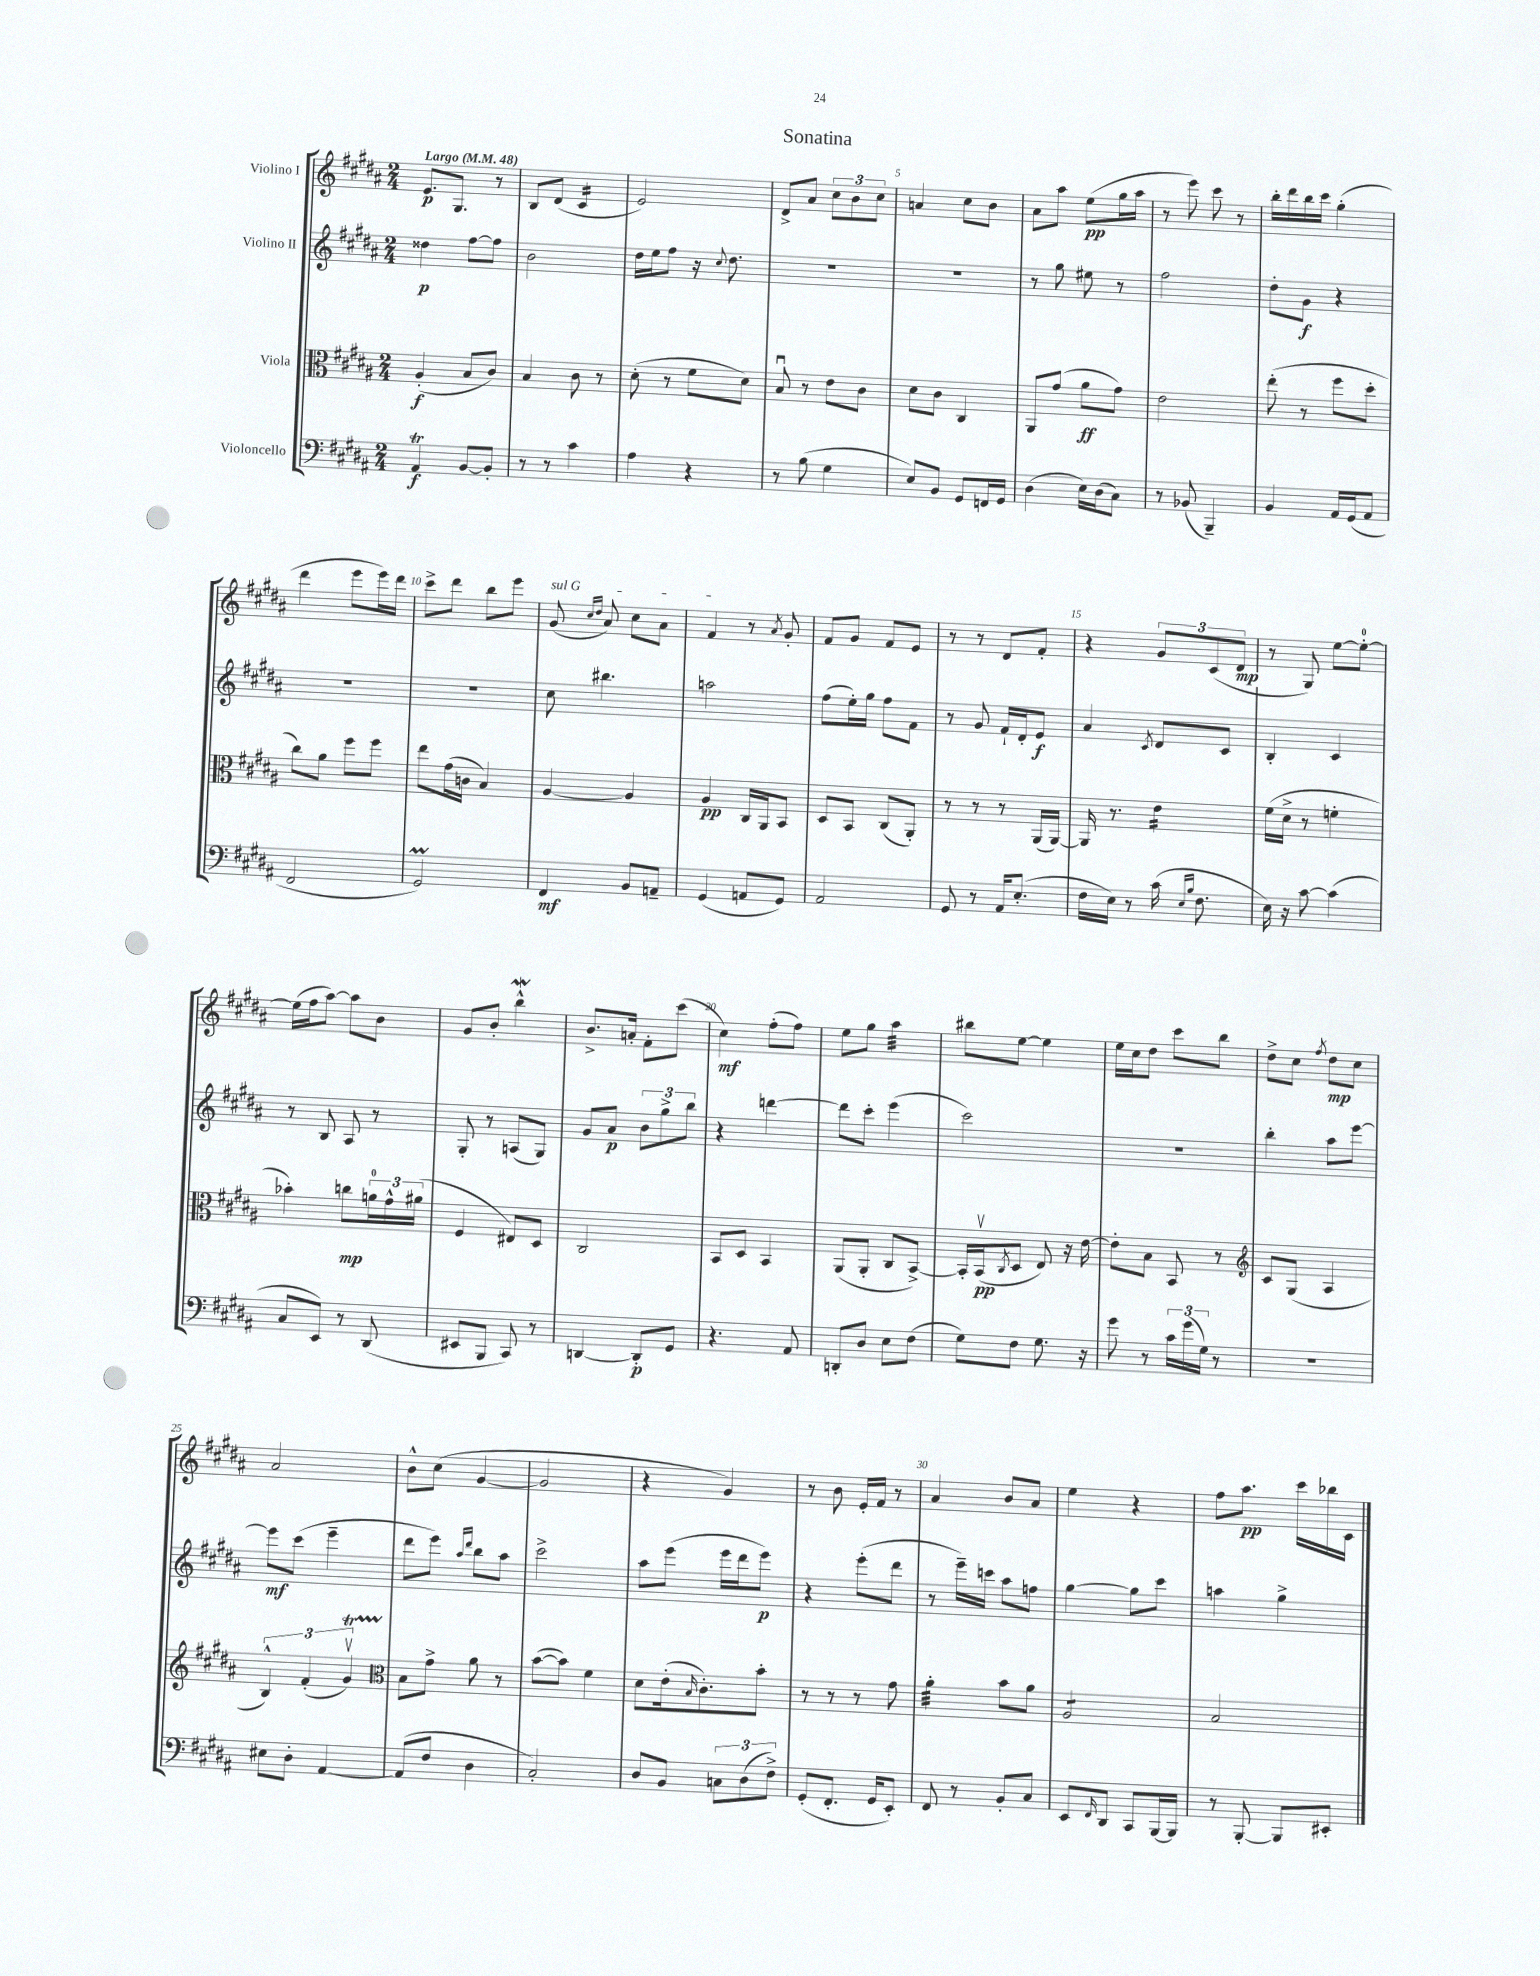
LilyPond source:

\header { title = "Sonatina" }
<<
\new StaffGroup <<
\new Staff = "s0" \with { instrumentName = "Violino I" } {
    \clef treble \key b \major \numericTimeSignature \time 2/4 \tempo "Largo" 4 = 48
    e'8.\p gis8. r8 |
    b8 dis'8( cis'4:16 |
    e'2) |
    dis'8-> ais'8 \tuplet 3/2 { cis''8 b'8 cis''8 } |
    a'4 cis''8 b'8 |
    ais'8 ais''8 e''8\pp( gis''16 ais''16 |
    r8 e'''8) cis'''8 r8 |
    b''16-. dis'''16 b''16 cis'''16 gis''4-.( |
    dis'''4 e'''8 e'''16) dis'''16 |
    cis'''8-> dis'''8 b''8 e'''8 |
    \once \override TextSpanner.bound-details.left.text = \markup { \italic "sul G" } gis'8\startTextSpan( \grace { cis''16 dis''16 } ais'8) cis''8 ais'8 |
    fis'4\stopTextSpan r8 \acciaccatura { ais'8 } gis'8-. |
    fis'8 gis'8 fis'8 e'8 |
    r8 r8 dis'8 fis'8-. |
    r4 \tuplet 3/2 { gis'8 cis'8( dis'8\mp } |
    r8 gis8) e''8~ e''8-0~-. |
    e''16( fis''16 ais''8~) ais''8 b'8 |
    gis'8 b'8-. b''4-^\mordent |
    b'8.-> a'16-. fis'8-. cis'''8( |
    cis''4\mf) fis''8-.( fis''8) |
    e''8 gis''8 ais''4:32 |
    bis''8 e''8~ e''4 |
    e''16 cis''16 dis''8 cis'''8 b''8 |
    dis''8-> cis''8 \acciaccatura { fis''8 } dis''8\mp cis''8 |
    ais'2 |
    b'8-^ cis''8( gis'4~ |
    gis'2 |
    r4 gis'4) |
    r8 b'8 e'16-. fis'16 r8 |
    ais'4 b'8 ais'8 |
    e''4 r4 |
    fis''8 ais''8.\pp cis'''16 bes''16 cis'16 \bar "|." |
}
\new Staff = "s1" \with { instrumentName = "Violino II" } {
    \clef treble \key b \major \numericTimeSignature \time 2/4
    disis''4\p fis''8~ fis''8 |
    b'2 |
    dis''16 e''16 fis''8 r16 \appoggiatura { cis''8 } dis''8. |
    R2 |
    R2 |
    r8 gis''8 eis''8 r8 |
    fis''2 |
    dis''8-. gis'8\f r4 |
    r2 |
    R2 |
    cis''8 bis''4. |
    a''2 |
    fis''8( e''16-.) gis''16 fis''8 fis'8 |
    r8 gis'8 fis'16-! dis'16-. e'8\f |
    ais'4 \acciaccatura { cis'8 } dis'8 cis'8 |
    b4-. cis'4 |
    r8 b8 ais8 r8 |
    gis8-. r8 a8( gis8) |
    gis'8 ais'8\p \tuplet 3/2 { b'8 gis''8-> b''8 } |
    r4 d'''4~ |
    d'''8 cis'''8-. e'''4( |
    cis'''2) |
    R2 |
    b''4-. ais''8 e'''8~ |
    e'''8\mf cis'''8( e'''4-- |
    dis'''8 e'''8) \grace { ais''16 dis'''16 } b''8 ais''8 |
    cis'''2-> |
    ais''8 e'''8( e'''16 dis'''16 e'''8\p) |
    r4 e'''8-.( dis'''8 |
    r8 e'''16--) c'''16 ais''8 f''8 |
    gis''4~ gis''8 cis'''8 |
    a''4 gis''4-> \bar "|." |
}
\new Staff = "s2" \with { instrumentName = "Viola" } {
    \clef alto \key b \major \numericTimeSignature \time 2/4
    ais4-.\f( b8 cis'8) |
    b4 cis'8 r8 |
    dis'8-.( r8 fis'8 dis'8) |
    b8\downbow r8 e'8 cis'8 |
    dis'8 cis'8 cis4 |
    ais,8 gis'8( ais'8\ff gis'8) |
    e'2 |
    e''8-.( r8 fis''8 dis''8-. |
    cis''8) ais'8 fis''8 fis''8 |
    e''8 gis'16( c'16 b4) |
    ais4~ ais4 |
    ais4\pp cis16 ais,16 b,8 |
    dis8 b,8 cis8( ais,8-.) |
    r8 r8 r8 ais,16( ais,16~) |
    ais,16 r8. e'4:16 |
    fis'16( dis'16-> r8 f'4-. |
    bes'4-.) c''8\mp \tuplet 3/2 { a'16-0 gis'16-^ ais'16( } |
    fis4 eis8) dis8 |
    cis2 |
    b,8 dis8 b,4 |
    ais,8( ais,8-. cis8 b,8~->) |
    b,16-. b,16\upbow\pp( \acciaccatura { cis8 } dis8 e8) r16 e'16~ |
    e'8-. b8 b,8 r8 |
    \clef treble cis'8 gis8( ais4 |
    \tuplet 3/2 { b4-^) fis'4-.( gis'4\upbow\startTrillSpan) } |
    \clef alto b8\stopTrillSpan gis'8-> ais'8 r8 |
    b'8~( b'8) fis'4 |
    dis'8 e'16-.( \grace { b16 } cis'8.-.) b'8-. |
    r8 r8 r8 gis'8 |
    ais'4:32-. b'8 ais'8 |
    ais2:8 |
    b2 \bar "|." |
}
\new Staff = "s3" \with { instrumentName = "Violoncello" } {
    \clef bass \key b \major \numericTimeSignature \time 2/4
    ais,4\trill\f b,8~ b,8-. |
    r8 r8 cis'4 |
    ais4 r4 |
    r8 b8( gis4 |
    e8) b,8 gis,8 f,16 gis,16 |
    dis4( e16) dis16( cis8) |
    r8 bes,8( b,,4--) |
    b,4 ais,16 gis,16( ais,8 |
    fis,2 |
    gis,2\prall) |
    fis,4\mf b,8 a,8-- |
    gis,4( a,8 gis,8) |
    ais,2 |
    gis,8 r8 ais,16 e8.-.( |
    fis16 e16) r8 cis'16( \grace { e16 b16 } fis8. |
    e16) r16 cis'8~ cis'4( |
    cis8 e,8) r8 dis,8( |
    eis,8 b,,8 cis,8) r8 |
    d,4~ d,8-.\p gis,8 |
    r4. ais,8 |
    d,8-. dis8 e8 fis8( |
    gis8) fis8 gis8. r16 |
    gis'8 r8 \tuplet 3/2 { cis'16 gis'16( gis16) } r8 |
    r2 |
    eis8 dis8-. ais,4~ |
    ais,8( fis8 dis4 |
    cis2-.) |
    dis8 b,8 \tuplet 3/2 { c8 dis8( fis8->) } |
    gis,8-.( fis,8.-. gis,16 e,8-.) |
    fis,8 r8 b,8-. cis8 |
    e,8 \grace { fis,16 } dis,8 cis,8 b,,16~ b,,16 |
    r8 b,,8~-. b,,8 eis,8-. \bar "|." |
}
>>
>>
\layout { \context { \Score \override BarNumber.break-visibility = ##(#f #t #t) barNumberVisibility = #(every-nth-bar-number-visible 5) } }
